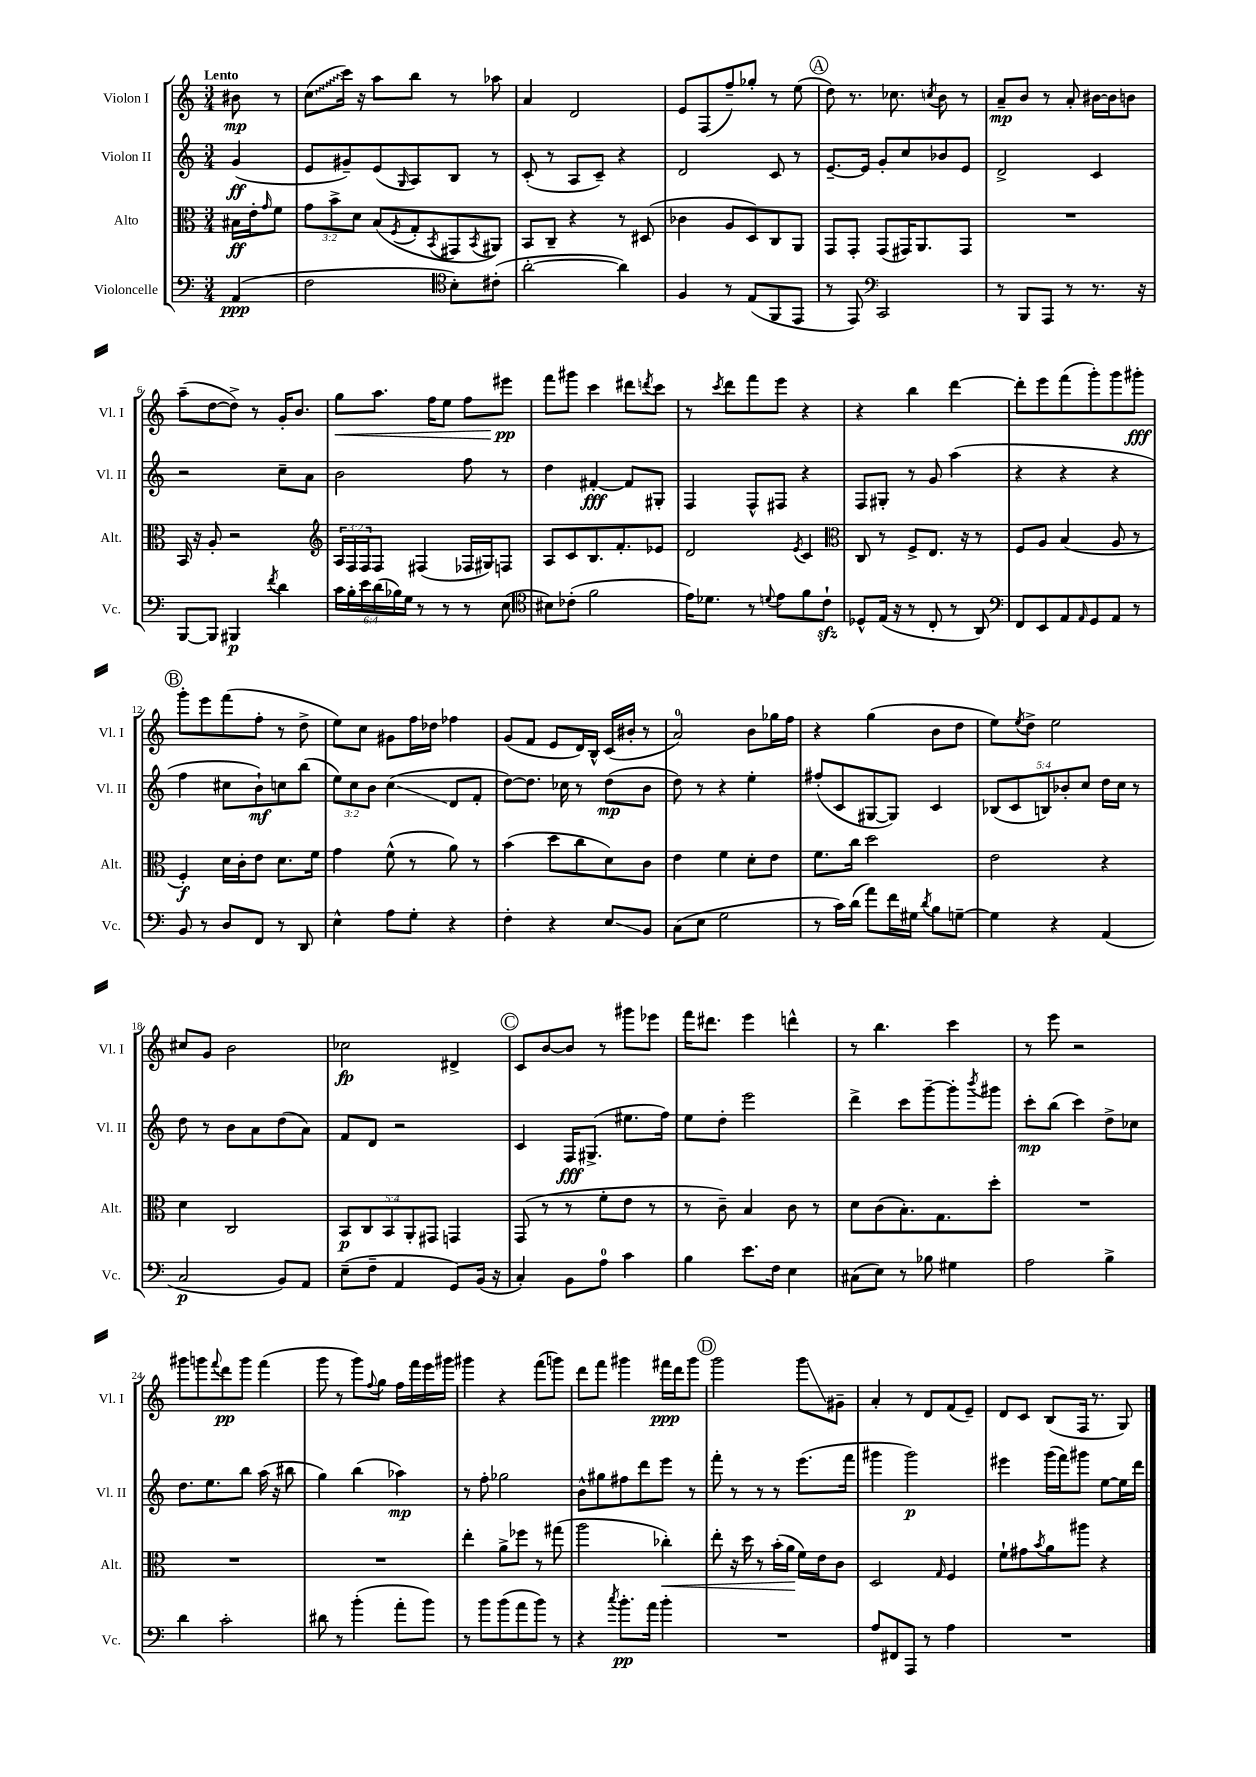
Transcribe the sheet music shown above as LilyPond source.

<<
\new StaffGroup <<
\new Staff = "s0" \with { instrumentName = "Violon I" shortInstrumentName = "Vl. I" } {
    \clef treble \key c \major \numericTimeSignature \time 3/4 \partial 4 \tempo "Lento"
    bis'8\mp r8 |
    \once \override Glissando.style = #'zigzag c''8\glissando( c'''16) r16 a''8 b''8 r8 aes''8 |
    a'4 d'2 |
    e'8 f8( f''8--) ges''8-. r8 e''8( |
    \mark \markup { \circle "A" } d''8) r8. ces''8. \acciaccatura { c''8 } b'8 r8 |
    a'8--\mp b'8 r8 a'8-. bis'16~ bis'16 b'8 |
    a''8--( d''8~ d''8->) r8 g'16-. b'8. |
    g''8\< a''8. f''16 e''8 f''8 eis'''8\pp\! |
    f'''8 gis'''8 c'''4 dis'''8 \acciaccatura { d'''8 } c'''8 |
    r8 \acciaccatura { c'''8 } d'''8 f'''8 e'''8 r4 |
    r4 b''4 d'''4~ |
    d'''8-. e'''8 f'''8( g'''8-.) g'''8 gis'''8-.\fff |
    \mark \markup { \circle "B" } g'''8-. e'''8 f'''8( f''8-. r8 d''8-> |
    e''8) c''8 gis'8 f''16 des''16 fes''4 |
    g'8( f'8 e'8 d'16) b16-^ c'16( bis'16-. r8 |
    a'2-0) b'8 ges''16 f''16 |
    r4 g''4( b'8 d''8 |
    e''8) \acciaccatura { e''8 } d''8-> e''2 |
    cis''8 g'8 b'2 |
    ces''2\fp dis'4-> |
    \mark \markup { \circle "C" } c'8 b'8~ b'8 r8 gis'''8 ees'''8 |
    f'''16 dis'''8. e'''4 d'''4-^ |
    r8 b''4. c'''4 |
    r8 e'''8 r2 |
    gis'''8 g'''8 \appoggiatura { f'''8 } d'''8\pp g'''8 f'''4( |
    g'''8 r8 g'''8) \appoggiatura { f''8 } g''8 f''16 f'''16 e'''16 gis'''16 |
    gis'''4 r4 f'''8( g'''8) |
    d'''8 f'''8 gis'''4 fis'''16\ppp d'''16 gis'''8 |
    \mark \markup { \circle "D" } g'''2 g'''8\glissando gis'8-- |
    a'4-. r8 d'8 f'8( e'8--) |
    d'8 c'8 b8( f16 r8. g8) \bar "|." |
}
\new Staff = "s1" \with { instrumentName = "Violon II" shortInstrumentName = "Vl. II" } {
    \clef treble \key c \major \numericTimeSignature \time 3/4 \override Staff.TupletNumber.text = #tuplet-number::calc-fraction-text \partial 4
    g'4\ff( |
    e'8 gis'8--) e'8( \grace { g16 } a8) b8 r8 |
    c'8-.( r8 a8 c'8--) r4 |
    d'2 c'8 r8 |
    \mark \markup { \circle "A" } e'8.~-- e'16 g'8-. c''8 bes'8 e'8 |
    d'2-> c'4 |
    r2 c''8-- a'8 |
    b'2 f''8 r8 |
    d''4 fis'4~-.\fff fis'8 gis8-. |
    f4 f8-^ fis8 r4 |
    f8 gis8-. r8 g'8 a''4( |
    r4 r4 r4 |
    \mark \markup { \circle "B" } f''4 cis''8 b'8-!\mf) c''8 b''8( |
    \tuplet 3/2 { e''8) c''8 b'8 } c''4\glissando( d'8 f'8-. |
    d''8~) d''8. ces''16 r8 d''8\mp( b'8 |
    d''8) r8 r4 e''4-. |
    fis''8-.( c'8 gis8~ gis8) c'4 |
    \tuplet 5/4 { bes8( c'8 b8) bes'8-. c''8 } d''16 c''16 r8 |
    d''8 r8 b'8 a'8 d''8( a'8) |
    f'8 d'8 r2 |
    \mark \markup { \circle "C" } c'4 f16\fff gis8.->( eis''8. f''16) |
    e''8 d''8-. e'''2 |
    d'''4-> c'''8 g'''8~-- g'''8-. \acciaccatura { b'''8 } gis'''8 |
    c'''8-.\mp b''8( c'''4) d''8-> ces''8 |
    d''8. e''8. b''8 a''16( r16 bis''8 |
    g''4) b''4( aes''4\mp) |
    r8 f''8-. ges''2 |
    b'8-^ gis''8 fis''8 d'''8 e'''8 r8 |
    \mark \markup { \circle "D" } f'''8-. r8 r8 r8 e'''8.( f'''16 |
    gis'''4 gis'''2\p) |
    eis'''4 g'''16( f'''16) gis'''8 e''8~ e''16 d'''16 \bar "|." |
}
\new Staff = "s2" \with { instrumentName = "Alto" shortInstrumentName = "Alt." } {
    \clef alto \key c \major \numericTimeSignature \time 3/4 \override Staff.TupletNumber.text = #tuplet-number::calc-fraction-text \partial 4
    bis16\ff e'16-. \grace { g'16 } f'8 |
    \tuplet 3/2 { g'8 b'8-> d'8 } b8( \acciaccatura { f8 } g8-. \acciaccatura { b,8 } gis,8 \acciaccatura { b,8 } ais,8) |
    b,8 c8-- r4 r8 dis8( |
    ces'4 a8 d8) c8 a,8 |
    \mark \markup { \circle "A" } g,8 g,8-. g,8( gis,16) a,8. gis,8 |
    R2. |
    b,16 r16 a8-. r2 |
    \clef treble \tuplet 3/2 { a16 f16 f16 } f8 fis4( fes16 gis16) f8 |
    a8 c'8 b8. f'8.-. ees'8 |
    d'2 \acciaccatura { e'8 } c'4 |
    \clef alto c8 r8 f8-> e8. r16 r8 |
    f8 a8 b4( a8 r8 |
    \mark \markup { \circle "B" } f4-.\f) d'16 c'16-. e'8 d'8. f'16 |
    g'4 f'8-^( r8 a'8) r8 |
    b'4( d''8 c''8 d'8) c'8 |
    e'4 f'4 d'8-. e'8 |
    f'8. c''16 d''2 |
    e'2 r4 |
    d'4 c2 |
    \tuplet 5/4 { b,8\p c8 b,8 a,8-. gis,8 } g,4 |
    \mark \markup { \circle "C" } g,8( r8 r8 f'8-. e'8 r8 |
    r8 c'8--) b4 c'8 r8 |
    d'8 c'8( b8.-.) g8. d''8-. |
    R2. |
    R2. |
    R2. |
    e''4-. a'8-> fes''8 r8 gis''8( |
    a''2 ces''4-.\<) |
    \mark \markup { \circle "D" } e''8-. r16 d''16 r8 b'16-.( a'16\! f'16) e'16 c'8 |
    d2 \grace { g16 } f4 |
    f'8-! gis'8 \acciaccatura { b'8 } a'8 ais''8 r4 \bar "|." |
}
\new Staff = "s3" \with { instrumentName = "Violoncelle" shortInstrumentName = "Vc." } {
    \clef bass \key c \major \numericTimeSignature \time 3/4 \override Staff.TupletNumber.text = #tuplet-number::calc-fraction-text \partial 4
    a,4\ppp( |
    f2 \clef tenor b8-.) cis'8-.( |
    a'2~-. a'4) |
    f4 r8 e8( f,8 e,8 |
    \mark \markup { \circle "A" } r8 e,8) \clef bass c,2 |
    r8 b,,8 a,,8 r8 r8. r16 |
    b,,8~ b,,8 bis,,4\p \acciaccatura { f'8 } d'4 |
    \tuplet 6/4 { c'16 b16-. e'16 d'16( bes16) g16 } r8 r8 r8 e8( |
    \clef tenor bis8) ces'8-.( f'2 |
    e'16) des'8. r8 \appoggiatura { d'8 } e'8 f'8 c'8-!\sfz |
    des8-^ e16( r16 r8 c8-. r8 a,8) |
    \clef bass f,8 e,8 a,8 \grace { a,16 } g,8 a,8 r8 |
    \mark \markup { \circle "B" } b,8 r8 d8 f,8 r8 d,8 |
    e4-^ a8 g8-. r4 |
    f4-. r4 e8\glissando b,8 |
    c8( e8 g2 |
    r8 c'16) d'16( a'8) f'16 gis16 \acciaccatura { d'8 } b8 g8~-- |
    g4 r4 a,4( |
    c2\p b,8) a,8 |
    e8--( f8-- a,4 g,8) b,16( r16 |
    \mark \markup { \circle "C" } c4-.) b,8 a8-0 c'4 |
    b4 e'8. f16 e4 |
    cis8( e8) r8 bes8 gis4 |
    a2 b4-> |
    d'4 c'2-. |
    dis'8 r8 b'4-.( a'8-. b'8) |
    r8 b'8 b'8( a'8 b'8) r8 |
    r4 \acciaccatura { c''8 } b'8.-.\pp a'16 b'4-. |
    \mark \markup { \circle "D" } R2. |
    a8 fis,8 a,,8 r8 a4 |
    R2. \bar "|." |
}
>>
>>
